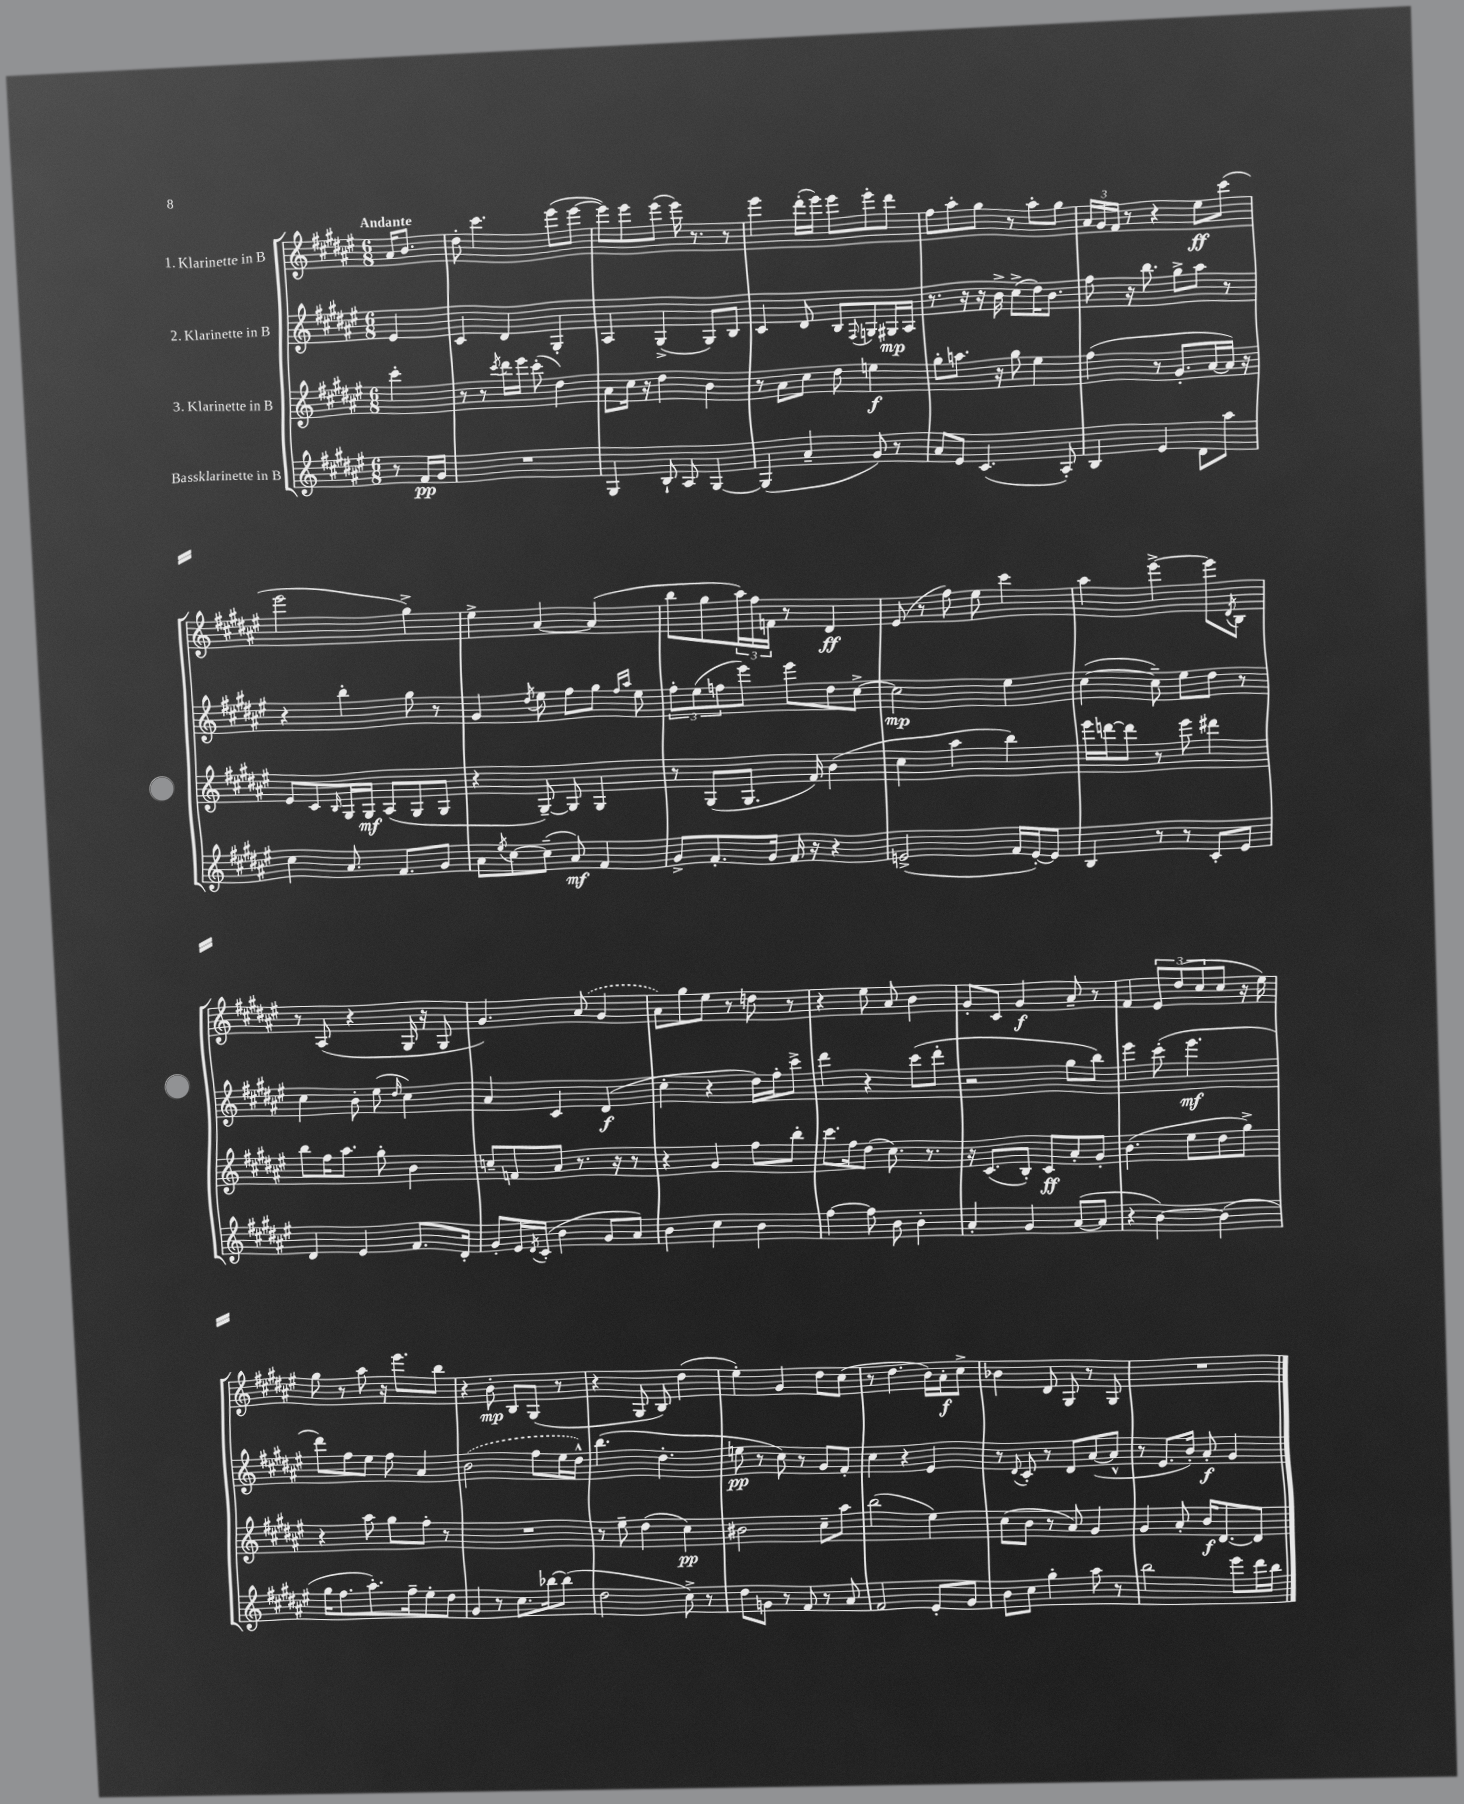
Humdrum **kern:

**kern	**kern	**kern	**kern
*staff4	*staff3	*staff2	*staff1
*clefG2	*clefG2	*clefG2	*clefG2
*k[f#c#g#d#a#e#]	*k[f#c#g#d#a#e#]	*k[f#c#g#d#a#e#]	*k[f#c#g#d#a#e#]
*M6/8	*M6/8	*M6/8	*M6/8
8r	4ccc#'	4e#	16a#
.	.	.	8.b
16f#	.	.	.
16g#	.	.	.
=	=	=	=
2.r	8r	4c#	8dd#'
.	8r	.	4.ccc#
.	8qccc#	.	.
.	16ddd#	4d#	.
.	16eee#	.	.
.	(8ccc#'	.	.
.	4dd#)	4G#'	(8eee#
.	.	.	[8eee#
=	=	=	=
4G#	8a#	4A#	8eee#])
.	16cc#	.	8eee#
.	16r	.	.
8B`	4dd#	(4G#^	(8eee#
8A#	.	.	16eee#)
.	.	.	8.r
[4G#	4b	8G#)	.
.	.	8B	8r
=	=	=	=
(4G#]	8r	4c#	4eee#
.	8a#	.	.
4a#~	8cc#	8d#	(16ddd#'
.	.	.	16eee#)
.	8dd#	8B	8eee#
.	.	8qqF#	.
8g#)	4ee	8G	8eee#'
8r	.	16G#	8ddd#
.	.	16A#	.
=	=	=	=
8a#	8gg#'	8.r	8ff#
8e#	8.aa	.	8aa#'
.	.	16r	.
(4.c#	.	16r	8gg#
.	16r	16b^	.
.	8gg#	(8cc#^	8r
.	4ee#	16dd#)	8aa#'
.	.	8.b	.
8A#')	.	.	8gg#
=	=	=	=
4B	(4ff#	8ff#	24a#
.	.	.	24g#
.	.	.	24f#
.	.	16r	8r
.	.	8.bb	.
4e#	8r	.	4r
.	8.g#'	8gg#^	.
8d#	.	8aa#	8ee#
.	[16a#	.	.
8aa#	16a#])	8r	(8ccc#
.	16r	.	.
=	=	=	=
4cc#	8e#	4r	2eee#
.	8c#	.	.
.	16qqB	.	.
8.a#	16G#	4bb'	.
.	16G#	.	.
.	(8A#	.	.
8.f#	.	.	.
.	8G#	8gg#	4gg#^)
8g#	8G#	8r	.
=	=	=	=
8a#	4r	4g#	4ee#^
8qee#	.	.	.
[8cc#	.	.	.
.	.	8qdd#	.
(8cc#~]	[8G#~)	8ee#	[4a#
8a#)	8G#]	8ff#	.
4f#	4G#	8gg#	(4a#]
.	.	16qqff#	.
.	.	16qqaa#	.
.	.	8ee#	.
=	=	=	=
8g#^	8r	12ff#'	8bb
.	.	(12ee#	.
8.f#'	(8G#	.	8gg#
.	.	12ff	.
.	8.G#	8eee#)	24aa#)
.	.	.	24ff#
16g#	.	.	.
.	.	.	24f
16f#	.	8eee#	8r
16r	16f#)	.	.
4r	(4b	8dd#	4d#
.	.	[8cc#^	.
=	=	=	=
(2e^	4cc#	2cc#]	(8e#
.	.	.	8r
.	4aa#	.	8ff#)
.	.	.	8ee#
16f#	4bb)	4ee#	4ccc#
[16e')	.	.	.
8e]	.	.	.
=	=	=	=
4B	16eee#	([4cc#	4aa#
.	[16ddd	.	.
.	8ddd]	.	.
8r	8r	8cc#~])	[4eee#^
8r	8eee#	8ee#	.
8c#'	4ddd#	8dd#	8eee#]
.	.	.	8qd#
8e#	.	8r	8B
=	=	=	=
4d#	8bb	4cc#	8r
.	16ff#	.	(8A#
.	8.aa#	.	.
4e#	.	8b'	4r
.	8gg#'	(8ee#	.
.	.	16qqdd#	.
8.f#	4b	4cc#)	16G#
.	.	.	16r
.	.	.	8G#
16d#'	.	.	.
=	=	=	=
8g#'	8cc~	4a#	4.g#)
16e#	8f	.	.
8qd#	.	.	.
(16c#'	.	.	.
4b	8a#	4c#	.
.	8.r	.	(8a#
8g#	.	(4d#	4g#
.	16r	.	.
8a#)	8r	.	.
=	=	=	=
4b	4r	4cc#'	8a#)
.	.	.	8gg#
4cc#	4g#	4r	8ee#
.	.	.	8r
4b	8ff#	16dd#)	8dd
.	.	16ff#'	.
.	8bb'	8ccc#^	8r
=	=	=	=
[4ff#	8.ccc#	4ddd#	4r
.	16ff#	.	.
8ff#]	(8dd#	4r	8ee#
8b	8.cc#)	.	8a#
4b'	.	(8ccc#	4b
.	8.r	.	.
.	.	8ddd#'	.
=	=	=	=
4a#'	16r	2r	8g#'
.	(8.c#	.	.
.	.	.	8c#
4g#	8B')	.	4g#
.	8c#	.	.
([8a#	8a#'	8gg#	8a#~
8a#]	8g#'	8bb)	8r
=	=	=	=
4r	(4.b	4eee#	4f#
[4b)	.	(8ccc#'	12e#
.	.	.	(12dd#
.	8ee#	4.eee#	.
.	.	.	12cc#
(4b]	8dd#	.	8cc#
.	8gg#^)	.	16r
.	.	.	16ee#)
=	=	=	=
16gg#	4r	8ddd#)	8gg#
8.ff#	.	.	.
.	.	8ff#	8r
8.aa#')	8aa#	8ee#	8aa#
.	8gg#	8ff#	16r
16ff#~	.	.	8.eee#
8ee#'	8ff#'	4a#	.
8dd#	8r	.	8bb
=	=	=	=
4g#	2.r	(2b	4r
8r	.	.	8b'
8.cc#	.	.	8B
.	.	8ff#	(8G#
[16bb-	.	.	.
(8bb-]	.	16ee#	8r
.	.	16dd#^^)	.
=	=	=	=
2dd#	8r	(4.bb	4r
.	8ee#~	.	.
.	(4dd#	.	8G#
.	.	4.dd#'	8B)
8cc#^)	4cc#)	.	(4dd#
8r	.	.	.
=	=	=	=
8dd#	2b#	8ee	4ee#')
8g	.	8r	.
8r	.	8cc#)	4g#
8f#	.	8r	.
8r	8cc#~	8g#	8dd#
8a#	8aa#	8f#'	(8cc#
=	=	=	=
2f#	(2bb	4cc#	8r
.	.	.	4.dd#
.	.	4r	.
8e#'	4ee#)	4e#	16b)
.	.	.	16a#'
8g#	.	.	8cc#^
=	=	=	=
8b	(8cc#	8r	4b-
.	.	8qqd#	.
8cc#	8b	8c#'	.
4gg#'	8r	8r	8d#
.	8a#)	8d#	8G#
8aa#	4g#	([8a#	8r
8r	.	8a#^^]	8G#
=	=	=	=
2bb	4g#	8r	2.r
.	.	8.e#	.
.	8a#'	.	.
.	.	16b')	.
.	16b	8a#'	.
.	[8.d#	.	.
8eee#	.	4g#	.
16ddd#	8d#]	.	.
16bb	.	.	.
==	==	==	==
*-	*-	*-	*-
